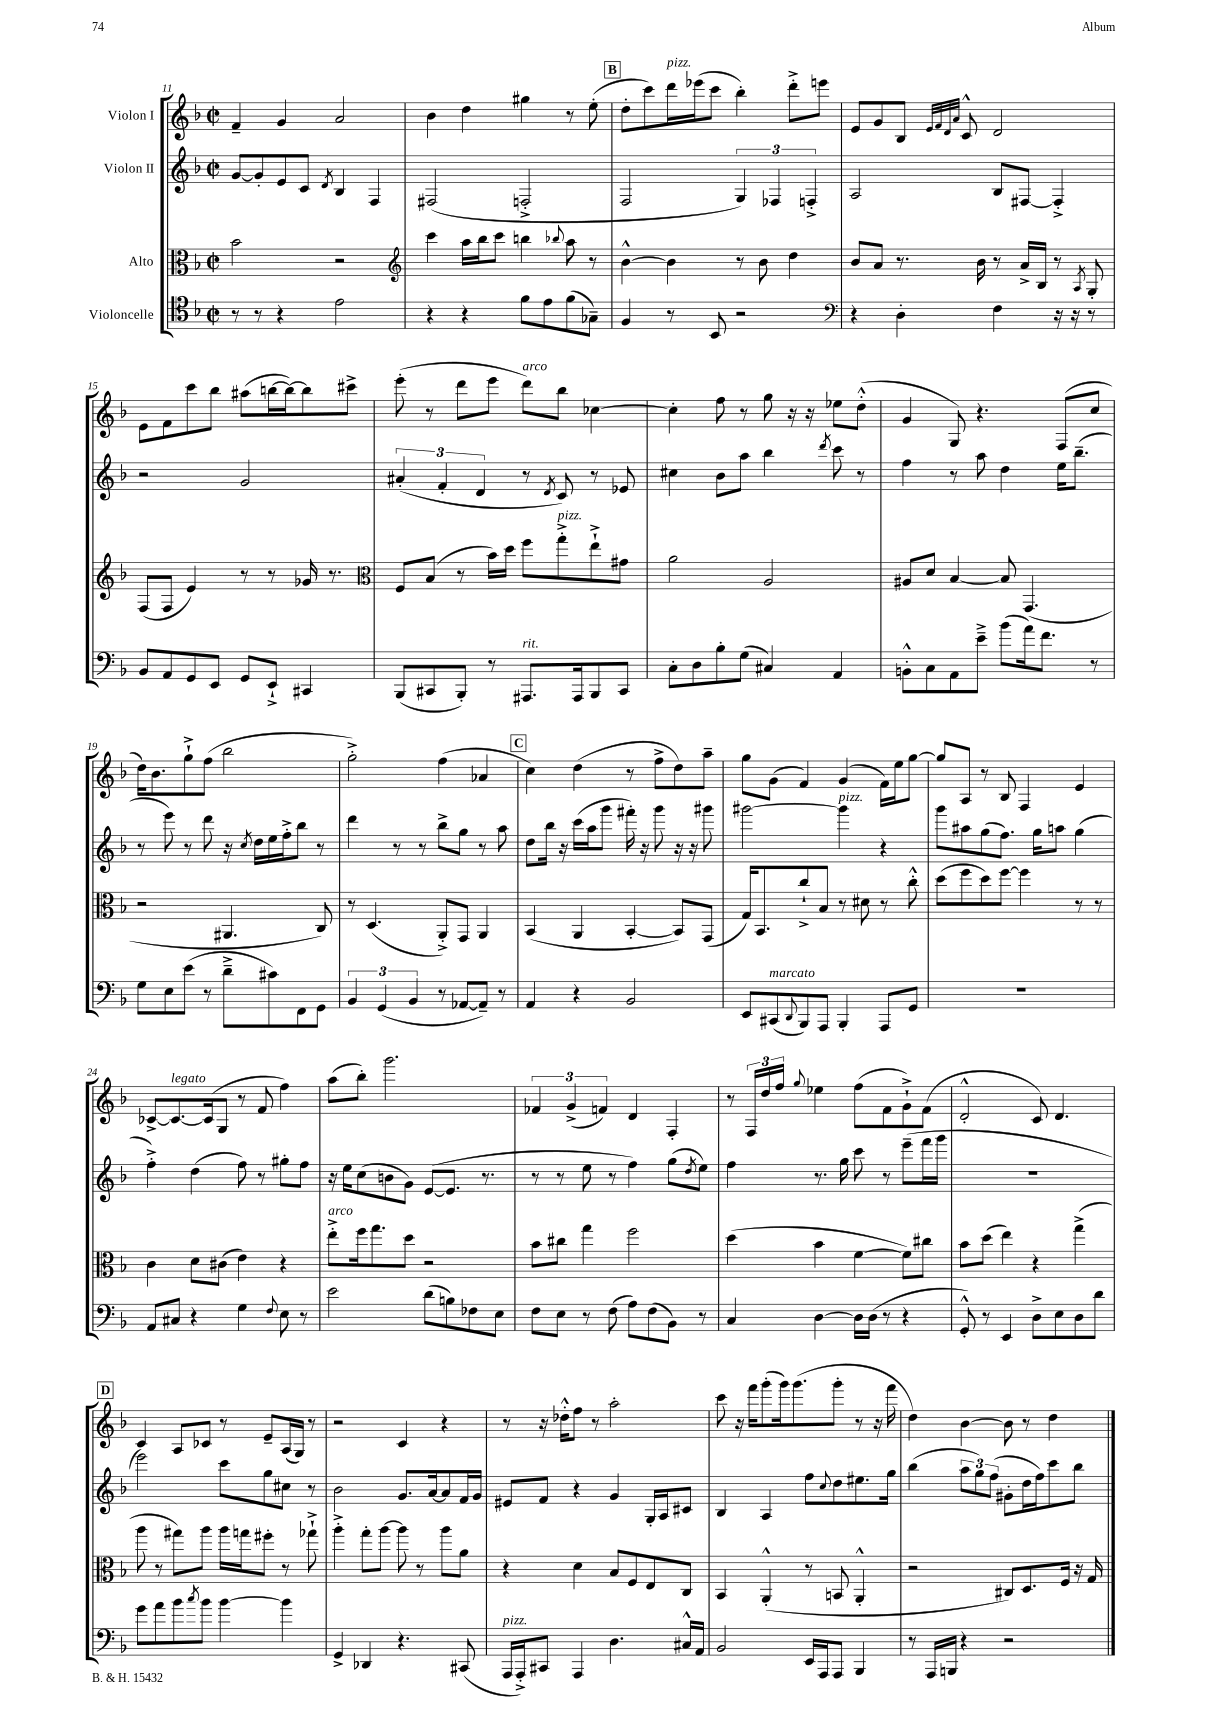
<<
\new StaffGroup <<
\new Staff = "s0" \with { instrumentName = "Violon I" } {
    \clef treble \key f \major \defaultTimeSignature \time 2/2
    f'4-- g'4 a'2 |
    bes'4 d''4 gis''4 r8 e''8-.( |
    \mark \markup { \box "B" } d''8-. c'''8) d'''16^\markup { \italic "pizz." } ees'''16( c'''8 bes''4-.) d'''8-.-> e'''8 |
    e'8 g'8 bes8 \grace { e'32 f'32 d'32 a'32 } c'8-^ d'2 |
    e'8 f'8 c'''8 bes''8 ais''8( b''16~ b''16~) b''8 cis'''8-> |
    e'''8-.( r8 d'''8 e'''8 d'''8^\markup { \italic "arco" }) bes''8 ces''4~ |
    ces''4-. f''8 r8 g''8 r16 r16 ees''8 d''8-.-^( |
    g'4 g8) r4. f8( c''8 |
    d''16) bes'8. g''8-!-> f''8( bes''2 |
    g''2-.->) f''4( aes'4 |
    \mark \markup { \box "C" } c''4) d''4( r8 f''8-> d''8) a''8-- |
    g''8 g'8( f'4) g'4( f'16) e''16 g''8~ |
    g''8 a8 r8 bes8 f4 e'4 |
    ces'8~-> ces'8.~^\markup { \italic "legato" } ces'16( g8 r8 f'8 f''4) |
    a''8( bes''8-.) g'''2. |
    \tuplet 3/2 { fes'4 g'4->( f'4) } d'4 f4-. |
    r8 \tuplet 3/2 { f16 d''16 f''16 } \appoggiatura { g''8 } ees''4 f''8( f'8 g'8-!->) f'8( |
    d'2-.-^ c'8) d'4. |
    \mark \markup { \box "D" } c'4 a8 ces'8 r8 e'8-- a16( g16) r8 |
    r2 c'4 r4 |
    r8 r16 des''16-.-^ f''8 r8 a''2-. |
    c'''8 r16 f'''16 g'''8-.( g'''16) g'''8.( g'''8-. r8 r16 f'''16 |
    d''4) bes'4~ bes'8 r8 d''4 \bar "|." |
}
\new Staff = "s1" \with { instrumentName = "Violon II" } {
    \clef treble \key f \major \defaultTimeSignature \time 2/2
    g'8~ g'8-. e'8 c'8 \acciaccatura { d'8 } bes4 f4 |
    fis2( f2-.-> |
    \mark \markup { \box "B" } f2 \tuplet 3/2 { g4) fes4 f4-.-> } |
    a2 bes8 fis8~ fis4-.-> |
    r2 g'2 |
    \tuplet 3/2 { ais'4-.( f'4-. d'4 } r8 \acciaccatura { d'8 } c'8) r8 ees'8 |
    cis''4 bes'8 a''8 bes''4 \acciaccatura { d'''8 } c'''8 r8 |
    f''4 r8 a''8 d''4 e''16 bes''8.--( |
    r8 e'''8) r8 d'''8 r16 \acciaccatura { c''8 } d''16 e''16 f''16-.-> bes''8 r8 |
    d'''4 r8 r8 bes''8-> g''8 r8 a''8 |
    \mark \markup { \box "C" } d''8 bes''16 r16 c'''16( a''16 g'''8 fis'''16-.) r16 g'''8 r16 r16 gis'''8 |
    gis'''2~ gis'''4^\markup { \italic "pizz." } r4 |
    g'''8 ais''8 g''8( f''8.) g''16 a''8 g''4( |
    f''4-.->) d''4( f''8) r8 gis''8-. f''8 |
    r16 e''16 c''8( b'8 g'8) e'8~( e'8. r8. |
    r8 r8 e''8 r8 f''4) g''8( \acciaccatura { d''8 } e''8) |
    f''4 r8. g''16 c'''8 r8 e'''8--( f'''16 g'''16 |
    R1 |
    \mark \markup { \box "D" } e'''2) c'''8 g''8 cis''8 r8 |
    bes'2 g'8. a'16~ a'8 f'16 g'16 |
    eis'8 f'8 r4 g'4 g16-. a16 cis'8 |
    bes4 a4 f''8 \appoggiatura { c''8 } d''8 eis''8. g''16 |
    bes''4( \tuplet 3/2 { a''8 g''8) f''8( } gis'8-. d''16 f''16) c'''8 bes''8 \bar "|." |
}
\new Staff = "s2" \with { instrumentName = "Alto" } {
    \clef alto \key f \major \defaultTimeSignature \time 2/2
    bes'2 r2 |
    \clef treble c'''4 a''16 bes''16 c'''8 b''4 \appoggiatura { bes''8 } a''8 r8 |
    \mark \markup { \box "B" } bes'4~-^ bes'4 r8 bes'8 d''4 |
    bes'8 a'8 r8. bes'16 r8 a'16-> bes16 r8 \acciaccatura { a8 } g8-. |
    f8( f8 e'4) r8 r8 ges'16 r8. |
    \clef alto f8 bes8( r8 bes'16) d''16 f''8 g''8-.->^\markup { \italic "pizz." } e''8-!-> gis'8 |
    a'2 a2 |
    ais8 d'8 bes4~ bes8 g,4.( |
    r2 ais,4. c8) |
    r8 d4.( a,8-.->) g,8 a,4 |
    \mark \markup { \box "C" } bes,4( a,4 bes,4~-. bes,8) g,8( |
    g16) bes,8. c''8-!-> bes8 r8 dis'8 r8 c''8-.-^ |
    d''8( f''8 d''8) f''8~ f''4 r8 r8 |
    c'4 d'8 cis'8( e'4) r4 |
    e''8-.->^\markup { \italic "arco" } f''16 g''8. d''8 r2 |
    bes'8 cis''8 g''4 f''2 |
    d''4( bes'4 f'4~ f'8) cis''8 |
    bes'8 d''8( e''4) r4 g''4->( |
    \mark \markup { \box "D" } a''8 r8 gis''8) a''8 a''16 g''16 fis''8-. r8 ges''8-!-> |
    a''4-.-> g''8-. a''8~ a''8 r8 a''8 a'8 |
    r4 d'4 bes8 f8 e8 c8 |
    bes,4 a,4-.-^( r8 b,8 a,4-.-^ |
    r2 cis8) d8. f16 r16 g16 \bar "|." |
}
\new Staff = "s3" \with { instrumentName = "Violoncelle" } {
    \clef tenor \key f \major \defaultTimeSignature \time 2/2
    r8 r8 r4 e'2 |
    r4 r4 f'8 e'8 f'8( ges8--) |
    \mark \markup { \box "B" } f4 r8 bes,8 r2 |
    \clef bass r4 d4-. f4 r16 r16 r8 |
    bes,8 a,8 g,8 e,8 g,8 e,8-!-> cis,4 |
    bes,,8( cis,8 bes,,8-.) r8 ais,,8.^\markup { \italic "rit." } ais,,16 bes,,8 cis,8 |
    c8-. d8 bes8-. g8( cis4) a,4 |
    b,8-.-^ c8 a,8 e'8---> bes'8( a'16) f'8. r8 |
    g8 e8 e'8( r8 d'8---> cis'8) f,8 g,8 |
    \tuplet 3/2 { bes,4 g,4( bes,4 } r8 aes,8~ aes,8--) r8 |
    \mark \markup { \box "C" } a,4 r4 bes,2 |
    e,8 cis,8^\markup { \italic "marcato" }( \appoggiatura { d,8 } bes,,8) a,,8 bes,,4-. a,,8 g,8 |
    R1 |
    a,8 cis8 r4 g4 \appoggiatura { f8 } e8 r8 |
    e'2 d'8( b8) fes8 e8 |
    f8 e8 r8 f8( a8) f8( bes,8) r8 |
    c4 d4~ d16 d16( r8 r4 |
    g,8-.-^) r8 e,4 d8-> e8 d8 d'8 |
    \mark \markup { \box "D" } g'8 a'8 bes'8 \acciaccatura { c''8 } bes'8 bes'4~ bes'4 |
    g,4-> des,4 r4. cis,8( |
    a,,16^\markup { \italic "pizz." } a,,16-.->) cis,8 a,,4 d4. cis16-^ a,16 |
    bes,2 e,16 a,,16 a,,8 bes,,4 |
    r8 a,,16 b,,16 r4 r2 \bar "|." |
}
>>
>>
\layout { \context { \Score currentBarNumber = #11 } }
